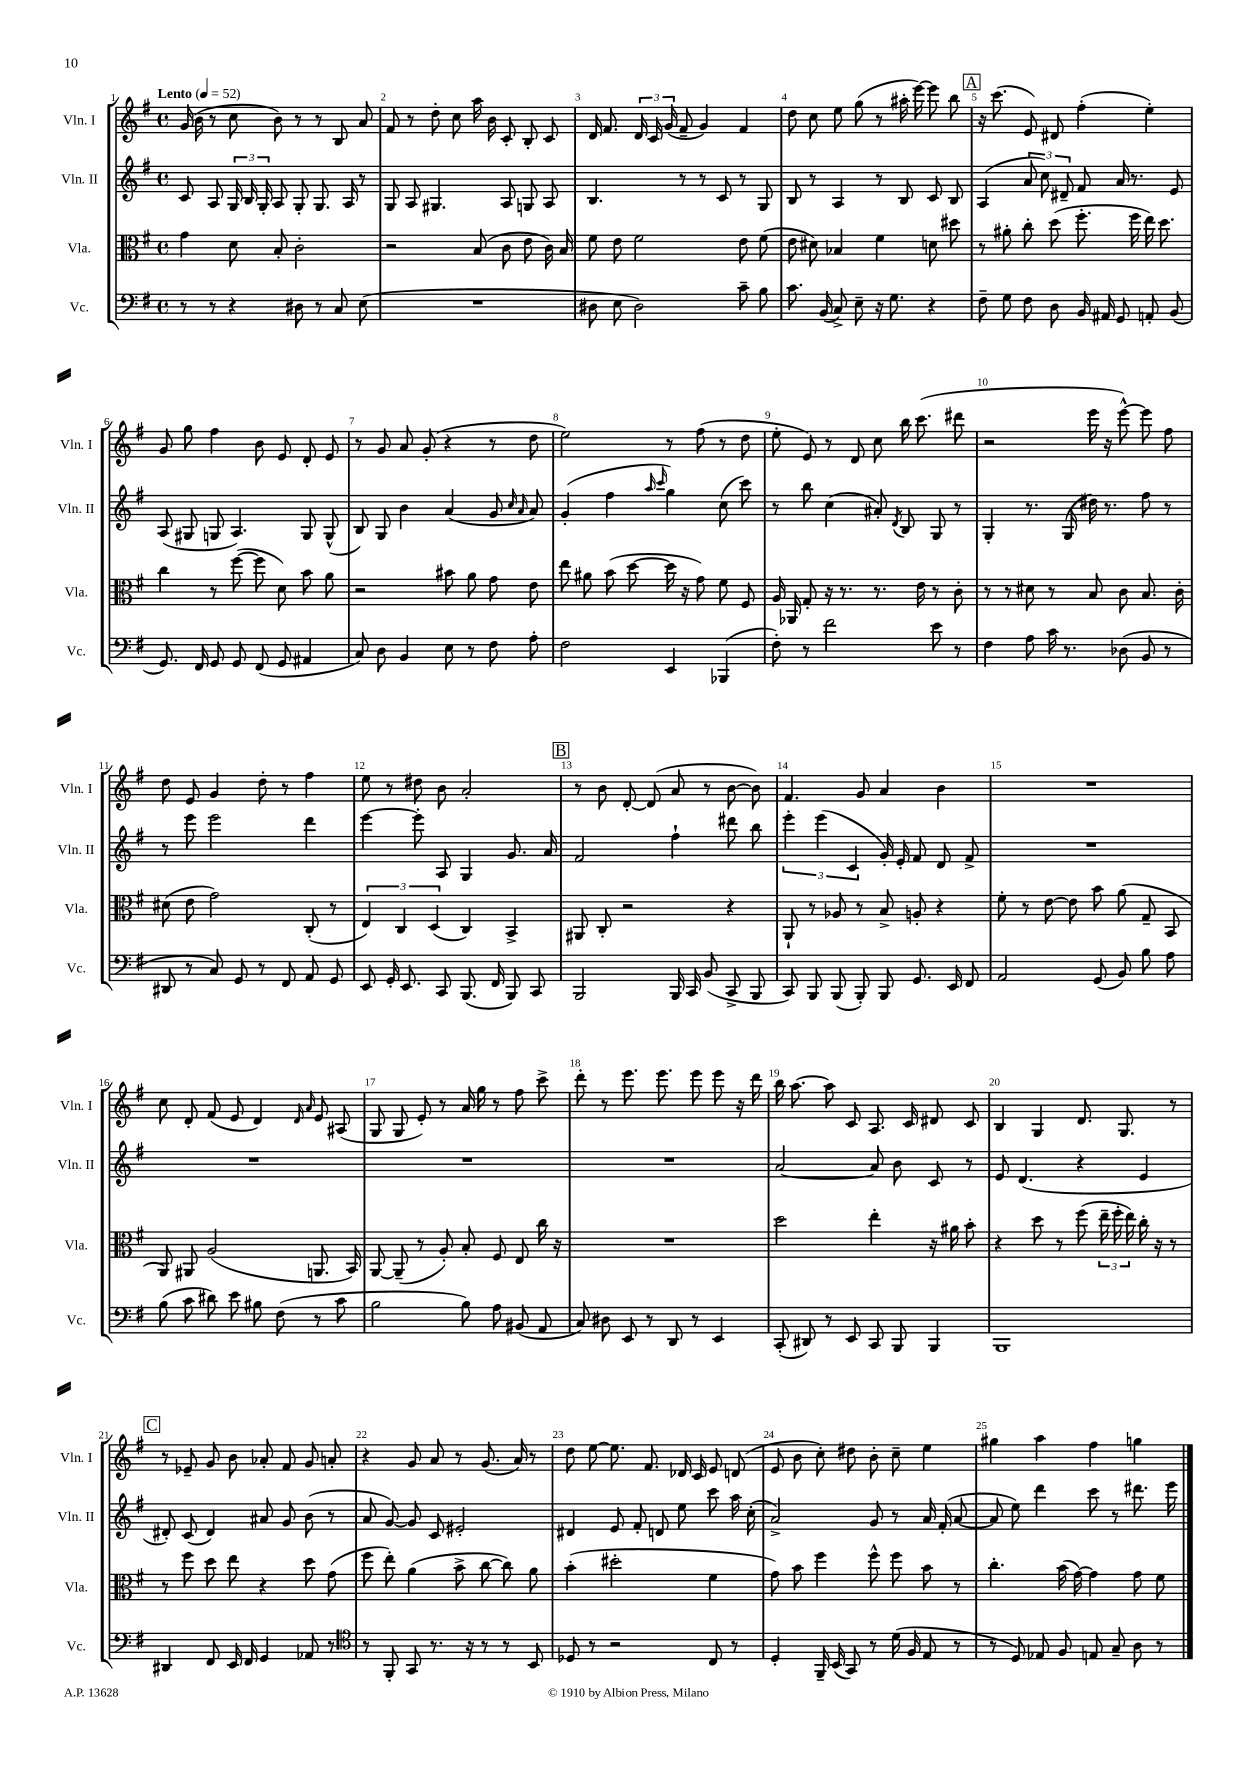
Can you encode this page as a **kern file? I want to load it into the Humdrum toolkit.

**kern	**kern	**kern	**kern
*part4	*part3	*part2	*part1
*staff4	*staff3	*staff2	*staff1
*I"Vc.	*I"Vla.	*I"Vln. II	*I"Vln. I
*I'Vc.	*I'Vla.	*I'Vln. II	*I'Vln. I
*clefF4	*clefC3	*clefG2	*clefG2
*k[f#]	*k[f#]	*k[f#]	*k[f#]
*M4/4	*M4/4	*M4/4	*M4/4
*met(c)	*met(c)	*met(c)	*met(c)
*MM52	*MM52	*MM52	*MM52
=1	=1	=1	=1
!	!	!	!LO:TX:a:B:t=Lento
8r	4g\	8c/	(16g/
.	.	.	16b\
8r	.	8A/	8r
4r	8d\	24G/	8cc\
.	.	24B/	.
.	.	24G'/	.
.	8B'/	8A/	8b\)
8D#X\	2c'\	8G'/	8r
8r	.	8.G/	8r
8C/	.	.	8B/
.	.	16A/	.
(8E\	.	8r	8a/
=2	=2	=2	=2
1r	2r	8G/	8f#/
.	.	8A/	8r
.	.	4.G#X/	8dd'\
.	.	.	8cc\
.	(8B/	.	16aa\
.	.	.	16b\
.	8c\	8A/	8c'/
.	8e\	8Gn/	8B'/
.	16c\)	8A/	8c/
.	16B/	.	.
=3	=3	=3	=3
8D#X\	8f#\	4.B/	16d/
.	.	.	8.f#/
8E\	8e\	.	.
2D#\)	2f#\	.	24d/
.	.	.	24c/
.	.	.	(24g/
.	.	8r	8f#~/
.	.	8r	4g/)
.	.	8c/	.
8c~\	8e\	8r	4f#/
8B\	(8f#\	8G/	.
=4	=4	=4	=4
8.c\	8e\	8B/	8dd\
.	8d#X\)	8r	8cc\
(16BB/	.	.	.
8C^/)	4B-X/	4A/	8ee\
8E~\	.	.	(8gg\
16r	4f#\	8r	8r
8.G\	.	.	.
.	.	8B/	16aa#X'\
.	.	.	[16eee\)
4r	8dn\	8c/	8eee\]
.	8dd#X\	8B/	8bb\
!!LO:REH:place=s1:t=A
=5	=5	=5	=5
8F#~\	8r	(4A/	16r
.	.	.	(8.ccc\
8G\	8a#X'\	.	.
8F#\	8cc'\	12a/	8e/)
.	.	12cc\)	.
8D\	(8dd\	.	8d#X/
.	.	12d#X~/	.
16BB/	8.ff#'\	8f#/	(4ff#'\
16AA#X/	.	.	.
8GG/	.	16a/	.
.	16ff#\	8.r	.
8AAn'/	16ee\)	.	4ee'\)
.	8.dd\	.	.
(8BB/	.	8e/	.
!!LO:LB:g=z
=6	=6	=6	=6
8.GG/)	4cc\	(8A/	8g/
.	.	8G#X/	8gg\
16FF#/	.	.	.
8GG/	8r	8Gn/	4ff#\
8GG/	([8ff#\	4.A/)	.
(8FF#/	8ff#\]	.	8b\
8GG/	8d\)	.	8e/
4AA#X/	8b\	8G/	8d'/
.	8a\	(8G^^/	8e/
=7	=7	=7	=7
8C/)	2r	8B/)	8r
8D\	.	8G/	8g/
4BB/	.	4b\	8a/
.	.	.	(8g'/
8E\	8b#X\	(4a/	4r
8r	8a\	.	.
8F#\	8g\	8g/	8r
.	.	16qqcc/	.
.	.	16qqa/	.
8A'\	8e\	8a/)	8dd\
=8	=8	=8	=8
2F#\	8ee\	(4g'/	2ee\)
.	8a#X\	.	.
.	(8b\	4ff#\	.
.	[8dd\	.	.
.	.	16qqaa/	.
.	.	16qqccc/	.
4EE/	16dd\]	4gg\)	8r
.	16r	.	.
.	8g\)	.	(8ff#\
(4BBB-X/	8f#\	(8cc\	8r
.	8F#/	8ccc\)	8dd\
=9	=9	=9	=9
8F#'\)	16A/	8r	8ee'\
.	16AA-X/	.	.
8r	8G'/	8bb\	8e/)
2f#\	16r	(4cc\	8r
.	8.r	.	.
.	.	.	8d/
.	8.r	8a#X'/)	8cc\
.	.	8qd/	.
.	.	8B/	16bb\
.	16e\	.	(8.ccc\
8e\	8r	8G/	.
8r	8c'\	8r	8ddd#X\
=10	=10	=10	=10
4F#\	8r	4G'/	2r
.	8r	.	.
8A\	8d#X\	8.r	.
16c\	8r	.	.
8.r	.	(16G/	.
.	8B/	16dd#X\)	16eee\
.	.	8.r	16r
(8D-X\	8c\	.	[8eee^^\)
8BB/	8.B/	8ff#\	8eee\]
8r	.	8r	8ff#\
.	16c'\	.	.
!!LO:LB:g=z
=11	=11	=11	=11
8DD#X/	(8d#X\	8r	8dd\
8r	8e\	8eee\	8e/
8C/)	2g\)	2eee\	4g/
8GG/	.	.	.
8r	.	.	8dd'\
8FF#/	.	.	8r
8AA/	(8C'/	4ddd\	4ff#\
8GG/	8r	.	.
=12	=12	=12	=12
8EE/	6E/)	[4eee\	8ee\
16GG'/	.	.	8r
.	6C/	.	.
8.EE/	.	.	.
.	.	8eee'\]	8dd#X\
.	(6D/	.	.
8CC/	.	8A/	8b\
(8.BBB/	4C/)	4G/	2a'/
16FF#/	.	.	.
8BBB/)	4BB^/	8.g/	.
8CC/	.	.	.
.	.	16a/	.
!!LO:REH:place=s1:t=B
=13	=13	=13	=13
2BBB/	8AA#X/	2f#/	8r
.	8C'/	.	8b\
.	2r	.	[8d'/
.	.	.	(8d/]
16BBB/	.	4ff#`\	8a/
16CC/	.	.	.
(8BB/	.	.	8r
8CC^/	4r	8ddd#X\	[8b\
8BBB/	.	8bb\	8b\])
=14	=14	=14	=14
8CC/)	8AA`/	6eee'\	4.f#/
8BBB/	8r	.	.
.	.	(6eee\	.
(8BBB/	8A-X/	.	.
.	.	6c/	.
8BBB'/)	8r	.	8g/
8BBB/	8B^/	16g'/)	4a/
.	.	16e'/	.
8.GG/	8An'/	8f#/	.
.	4r	8d/	4b\
16EE/	.	.	.
8FF#/	.	8f#^/	.
=15	=15	=15	=15
2AA/	8f#'\	1r	1r
.	8r	.	.
.	[8e\	.	.
.	8e\]	.	.
(8GG/	8b\	.	.
8BB/)	(8a\	.	.
8B\	8G~/	.	.
8A\	8BB/	.	.
!!LO:LB:g=z
=16	=16	=16	=16
(8B\	8AA/)	1r	8cc\
8c\	8AA#X/	.	8d'/
8d#X\)	(2A/	.	(8f#/
8e\	.	.	8e/
8B#X\	.	.	4d/)
(8F#\	.	.	.
.	.	.	16qqd/
.	.	.	16qqa/
8r	8.AAn/	.	8e/
8c\	.	.	(8A#X/
.	16BB/)	.	.
=17	=17	=17	=17
2B\	[8AA/	1r	8G/
.	(8AA~/]	.	8G/
.	8r	.	8e'/)
.	8A'/)	.	8r
8B\)	8B'/	.	16a/
.	.	.	16gg\
8A\	8F#/	.	8r
(8BB#X/	8E/	.	8ff#\
8AA/	16cc\	.	8ccc^\
.	16r	.	.
=18	=18	=18	=18
8C/)	1r	1r	8ddd'\
8D#X\	.	.	8r
8EE/	.	.	8.eee\
8r	.	.	.
.	.	.	8.eee\
8DD/	.	.	.
8r	.	.	8eee\
4EE/	.	.	8eee\
.	.	.	16r
.	.	.	16ddd\
=19	=19	=19	=19
(8CC'/	2dd\	[2a/	16bb\
.	.	.	[8.aa\
8DD#X/)	.	.	.
8r	.	.	8aa\]
8EE/	.	.	8c/
8CC/	4ee'\	8a/]	8.A/
8BBB/	.	8b\	.
.	.	.	16c/
4BBB/	16r	8c/	8d#X/
.	16a#X\	.	.
.	8b'\	8r	8c/
=20	=20	=20	=20
1BBB	4r	8e/	4B/
.	.	(4.d/	.
.	8dd\	.	4G/
.	8r	.	.
.	(8ff#\	4r	8.d/
.	24ee~\	.	.
.	24ff#'\	.	.
.	.	.	8.G/
.	24ee\)	.	.
.	16cc'\	4e/	.
.	16r	.	.
.	8r	.	8r
!!LO:LB:g=z
!!LO:REH:place=s1:t=C
=21	=21	=21	=21
4DD#X/	8r	8d#X'/)	8r
.	8ff#\	(8c/	8e-X~/
8FF#/	8dd\	4d#/)	8g/
16EE/	8ee\	.	8b\
16FF#/	.	.	.
4GG/	4r	8a#X/	8a-X'/
.	.	8g/	8f#/
8AA-X/	8dd\	(8b\	8g/
8r	(8g\	8r	8an'/
=22	=22	=22	=22
*clefC4	*	*	*
8r	8ff#\	8a/	4r
8FF#'/	8ee'\)	[8g/)	.
8GG/	(4a\	8g/]	8g/
8.r	.	8c/	8a/
.	8b^\	2e#X'/	8r
16r	.	.	.
8r	[8cc\	.	(8.g/
8r	8cc\])	.	.
.	.	.	16a/)
8BB/	8a\	.	8r
=23	=23	=23	=23
8D-X/	(4b'\	4d#X/	8dd\
8r	.	.	[8ee\
2r	2dd#X'\	8e/	8.ee\]
.	.	8f#'/	.
.	.	.	8.f#/
.	.	8dn/	.
.	.	8ee\	16d-X/
.	.	.	16c/
8C/	4f#\	8ccc\	8e/
8r	.	16aa\	(8dn/
.	.	(16cc'\	.
=24	=24	=24	=24
4D'/	8g\)	2a^/)	8e/
.	8b\	.	8b\
16FF#~/	4ff#\	.	8cc'\)
(16BB/	.	.	.
8GG/)	.	.	8dd#X\
8r	8ff#^^\	8g/	8b'\
(16d\	8ff#\	8r	8cc~\
16F#/	.	.	.
8E/	8b\	16a/	4ee\
.	.	(16f#'/	.
8r	8r	[8a/	.
=25	=25	=25	=25
8r	4.cc'\	8a/]	4gg#X\
8D/)	.	8ee\)	.
8E-X/	.	4ddd\	4aa\
8F#/	(16b\	.	.
.	[16g\)	.	.
8En/	4g\]	8ccc\	4ff#\
8G~/	.	8r	.
8A\	8g\	8.ddd#X\	4ggn\
8r	8f#\	.	.
.	.	16eee\	.
==	==	==	==
*-	*-	*-	*-
